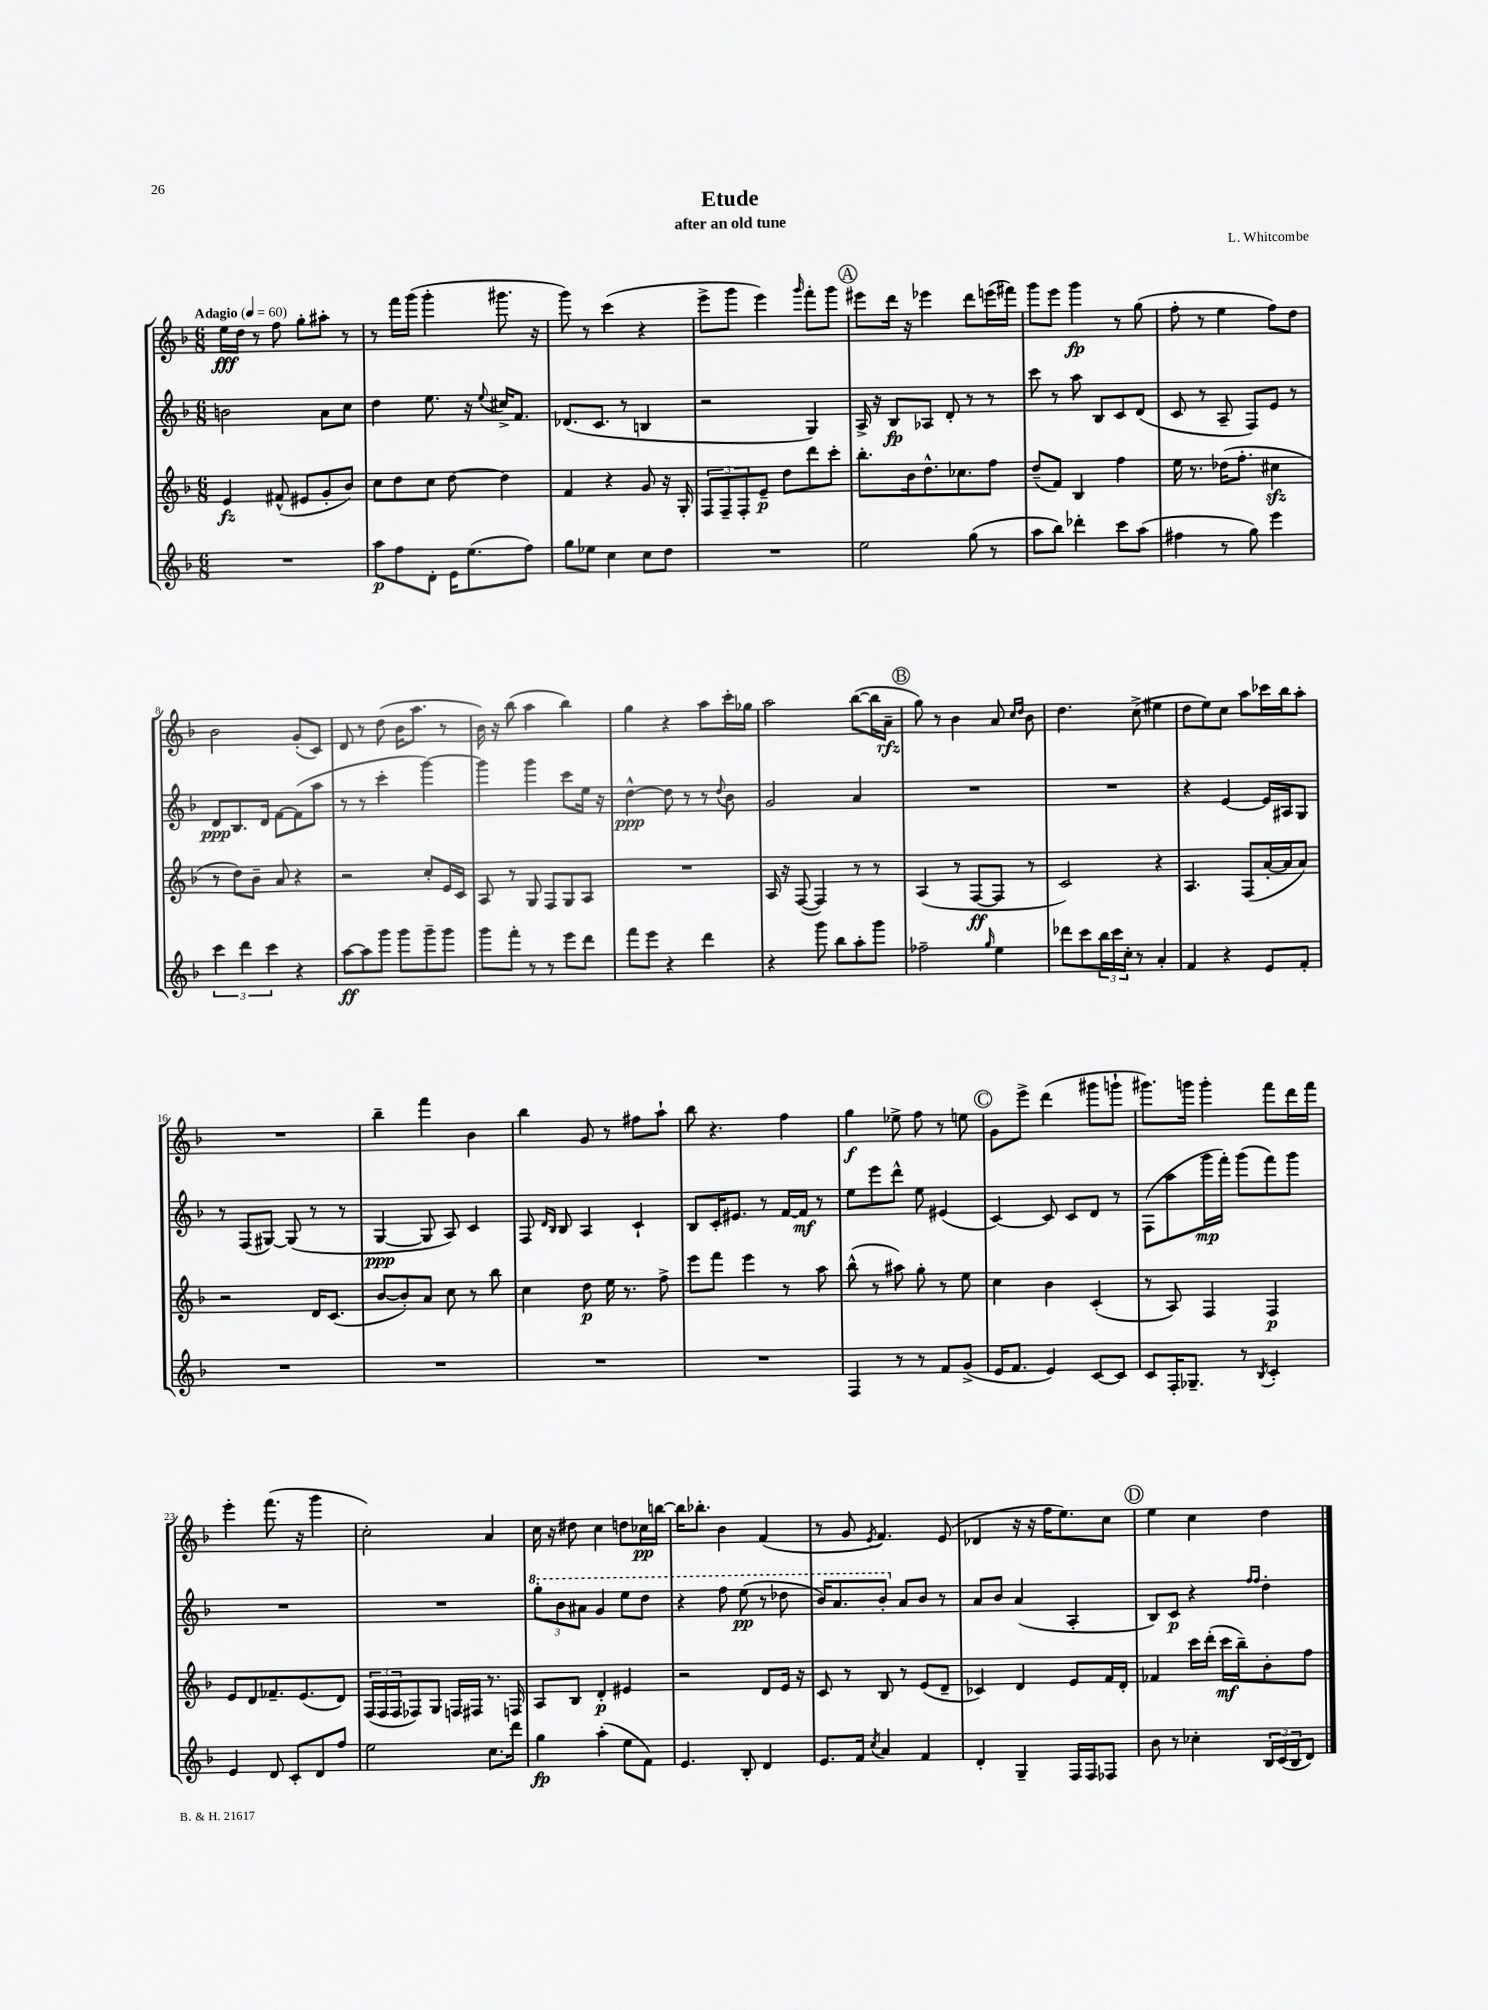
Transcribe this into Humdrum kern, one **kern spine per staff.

**kern	**kern	**kern	**kern
*staff4	*staff3	*staff2	*staff1
*clefG2	*clefG2	*clefG2	*clefG2
*k[b-]	*k[b-]	*k[b-]	*k[b-]
*M6/8	*M6/8	*M6/8	*M6/8
*MM60	*MM60	*MM60	*MM60
2.r	4e/	2b\	16ee\LL
.	.	.	16dd\JJ
.	.	.	8r
.	(8f#^^/	.	8ff\
.	8e#/L	.	8gg'\L
.	8g'/	8a\L	8aa#'\J
.	8b-/J)	8cc\J	8r
=	=	=	=
8aa\L	8cc\L	4dd\	8r
8ff\	8dd\	.	16fff\LL
.	.	.	(16ggg\JJ
8d'\J	8cc\J	8.ee\	4ggg'\
16e\LK	[8dd\	.	.
(8.ee\	.	16r	.
.	.	8qqee/	.
.	4dd\]	16cc#^/LK	8.ggg#\
.	.	8.f/J	.
8ff\J)	.	.	.
.	.	.	16r
=	=	=	=
8gg\L	4f/	(8.d-/L	8ggg\)
8ee-\J	.	.	8r
.	.	8.c/J	.
4cc\	4r	.	(4ccc\
.	.	8r	.
8cc\L	8g/	4B/	4r
8dd\J	16r	.	.
.	16G'/	.	.
=	=	=	=
2.r	12F/L	2r	8eee^\L
.	12F~/	.	.
.	.	.	8ggg\J
.	12F'/	.	.
.	8e~/J	.	4eee\)
.	8dd\L	.	.
.	.	.	16qqggg/
.	8ddd\	4G/)	8fff'\L
.	8ccc'\J	.	8ggg\J
=	=	=	=
2ee\	8.bb-'\L	16A^/	8eee#\L
.	.	16r	.
.	.	8B-/L	16ddd\Jk
.	16b-\k	.	16r
.	8.dd^^\	8A-/J	4eee-\
.	.	8d'/	.
.	8.cc-\	.	.
(8gg\	.	8r	8ddd\L
8r	8ff\J	8r	(16eee\L
.	.	.	16fff#\JJ)
=	=	=	=
8aa\L	(8dd~/L	8ccc\	8ggg\L
8bb-\J)	8f/J)	8r	8eee\J
4ddd-'\	4B-/	8aa\	4ggg\
.	.	8B-/L	.
8ccc\L	4ff\	8c/	8r
(8aa\J	.	(8d/J	(8gg\
=	=	=	=
4ff#\	16ee\	8c/	8ff'\
.	8.r	.	.
.	.	8r	8r
8r	(16dd-\LK	8A~/	4ee\
.	8.ff'\J	.	.
8gg\)	.	8F/L)	.
4eee\	4cc#\	8e/J	8ff\L)
.	.	8r	8dd\J
=	=	=	=
6ccc\	8r	8d/L	2b-\
.	8dd\L)	8.B-/	.
6ddd\	.	.	.
.	8b-~\J	.	.
.	.	16d/Jk	.
6ccc\	.	.	.
.	8a/	[8f\L	.
4r	4r	(8f\]	(8g'/L
.	.	8aa\J	8c/J)
=	=	=	=
[8aa\L	2r	8r	8d/
8aa\]	.	8r	8r
8ggg\J	.	4ccc'\	(8dd\
8ggg\L	.	.	16b-\LK
.	.	.	8.aa\J
8ggg~\	8cc'/L	[4ggg\)	.
8ggg\J	16e/L	.	8r
.	16c/JJ	.	.
=	=	=	=
8ggg\L	8A/	4ggg\]	16b-\)
.	.	.	16r
8fff'\J	8r	.	(8bb-\
8r	8G/	4ggg\	4aa\
8r	8F/L	.	.
8eee\L	8G/	8ccc\L	4bb-\)
8ddd\J	8A/J	16ee\Jk	.
.	.	16r	.
=	=	=	=
8fff\L	2.r	[4dd^^\	4gg\
8eee\J	.	.	.
4r	.	8dd\]	4r
.	.	8r	.
4ddd\	.	8r	8aa\L
.	.	8qqdd/	.
.	.	8b-\	16ccc'\L
.	.	.	16gg-\JJ
=	=	=	=
4r	16A/	2g/	2aa\
.	16r	.	.
.	([8F/	.	.
8ggg\	4F/])	.	.
8bb-\L	.	.	.
8aa'\	8r	4a/	([8bb-\L
8ggg\J	8r	.	16bb-\]L
.	.	.	16a~\JJ
=	=	=	=
2ff-~\	(4A/	2.r	8gg\)
.	.	.	8r
.	8r	.	4b-\
.	[8F/L	.	.
16qqgg/	.	.	.
4ee\	8F/]J	.	8a/
.	.	.	16qqcc/LL
.	.	.	16qqdd/JJ
.	8r	.	8b-\
=	=	=	=
8ddd-\L	2c/)	2.r	4.dd\
8ccc\	.	.	.
24bb-\L	.	.	.
24ccc\	.	.	.
24cc'\JJ	.	.	.
8r	.	.	(8cc^\
4a'/	4r	.	4ee#\
=	=	=	=
4f/	4.A/	4r	8dd\L
.	.	.	8ee\)
4r	.	[4e/	8cc\J
.	(8F/L	.	8aa\L
8e/L	[16a'/L	16e/]LL	16ccc-\L
.	16a/]J	16A#/J	16bb-\J
8f'/J	8a/J)	8G/J	8aa'\J
=	=	=	=
2.r	2r	8r	2.r
.	.	(8F/L	.
.	.	[8G#/J)	.
.	.	(8G#/]	.
.	16d/LK	8r	.
.	(8.c/J	.	.
.	.	8r	.
=	=	=	=
2.r	[8b-/L	[4G/	4bb-~\
.	8b-'/])	.	.
.	8a/J	8G/]	4fff\
.	8cc\	8A/)	.
.	8r	4c/	4b-\
.	8bb-\	.	.
=	=	=	=
2.r	4cc\	8F/	4bb-\
.	.	16qqd/LL	.
.	.	16qqB-/JJ	.
.	.	8B-/	.
.	8dd\	4A/	8g/
.	16ee\	.	8r
.	8.r	.	.
.	.	4c`/	8ff#\L
.	8ff^\	.	8aa`\J
=	=	=	=
2.r	8eee\L	8B-/L	8bb-\
.	8fff\J	16c'/K	4.r
.	.	8.e#/J	.
.	4eee\	.	.
.	.	8r	.
.	8r	[16f/LL	4ff\
.	.	16f/]JJ	.
.	8aa\	8r	.
=	=	=	=
4F/	(8bb-^^\	8ee\L	4gg\
.	8r	8eee\	.
8r	8aa#\)	8ddd^^\J	8ee-^\
8r	8gg'\	8ee\	8ff\
8f/L	8r	(4e#/	8r
(8g^/J	8ee\	.	8ee\
=	=	=	=
16e/LK	4cc\	[4c/)	8g\L
8.f/J	.	.	.
.	.	.	8eee^\J
4e/)	4b-\	8c/]	(4ddd\
.	.	8c/L	.
[8c/L	(4c'/	8d/J	8ggg#\L
8c/]J	.	8r	8ggg`\J
=	=	=	=
8c/L	8r	(8F\L	8.ggg#\L)
16F'/K	8A/)	8aa\	.
8.G-~/J	.	.	16ggg\Jk
.	4F/	16ggg\L	4ggg'\
.	.	16fff'\JJ)	.
8r	.	(8ggg\L	.
8qB-/	.	.	.
4c'/	4F/	8fff\)	8fff\L
.	.	8ggg\J	16ddd\L
.	.	.	16fff\JJ
=	=	=	=
4e/	8e/L	2.r	4eee'\
.	8d/	.	.
8d/	8.f-~/	.	(8.fff\
8c'/L	.	.	.
.	(8.e/	.	16r
8d/	.	.	4ggg\
8ff/J	8d/J)	.	.
=	=	=	=
2ee\	(24F/LL	2.r	2cc'\)
.	24F/	.	.
.	24F/J	.	.
.	8F-/)	.	.
.	8G/J	.	.
.	16F/LL	.	.
.	16F#/JJ	.	.
8.cc\L	8.r	.	4a/
16ddd\Jk	16F/	.	.
=	=	=	=
4gg\	8A/L	12ggg'\L	16cc\
.	.	.	16r
.	.	12bb-\	.
.	8B-/J	.	8dd#\
.	.	12aa#\J	.
(4aa'\	4d'/	4gg/	4cc\
8ee\L	4e#/	8eee\L	8dd\L
8f\J)	.	8ddd\J	16cc-\L
.	.	.	[16bb\JJ
=	=	=	=
4.e/	2r	4r	16bb\]LK
.	.	.	8.bb-'\J
.	.	8fff\	4b-\
8B-'/	.	(8eee\	.
4d/	8d/L	8r	(4f/
.	16e/Jk	8ddd-\	.
.	16r	.	.
=	=	=	=
8.e/L	8c/	16bb-/LK)	8r
.	.	8.aa/	.
.	8r	.	8g/
16f/Jk	.	.	.
8qcc/	.	.	8qe/
4a/	8B-/	8bb-'/J	4.f/)
.	8r	8a/L	.
4f/	(8e/L	8b-/J	.
.	8d~/J	8r	(8e/
=	=	=	=
4d'/	4c-/)	8a/L	4d-/
.	.	8b-/J	.
4G~/	4d/	(4a/	16r
.	.	.	16r
.	.	.	16ff\LK
.	.	.	8.ee\)
16F/LL	8e/L	4A'/	.
16F/J	.	.	.
8F-/J	16f/L	.	8cc\J
.	16d'/JJ	.	.
=	=	=	=
8b-\	4f-/	8B-/L)	4ee\
8r	.	8c/J	.
4cc-'\	16ccc\LL	4r	4cc\
.	(16ddd'\JJ	.	.
.	16ccc\LL	.	.
.	16bb-~\J)	.	.
.	.	16qqff/LL	.
.	.	16qqff/JJ	.
24B-/LL	8b-'\	4dd'\	4dd\
(24c/	.	.	.
24B-/J	.	.	.
8d/J)	8ff\J	.	.
==	==	==	==
*-	*-	*-	*-
